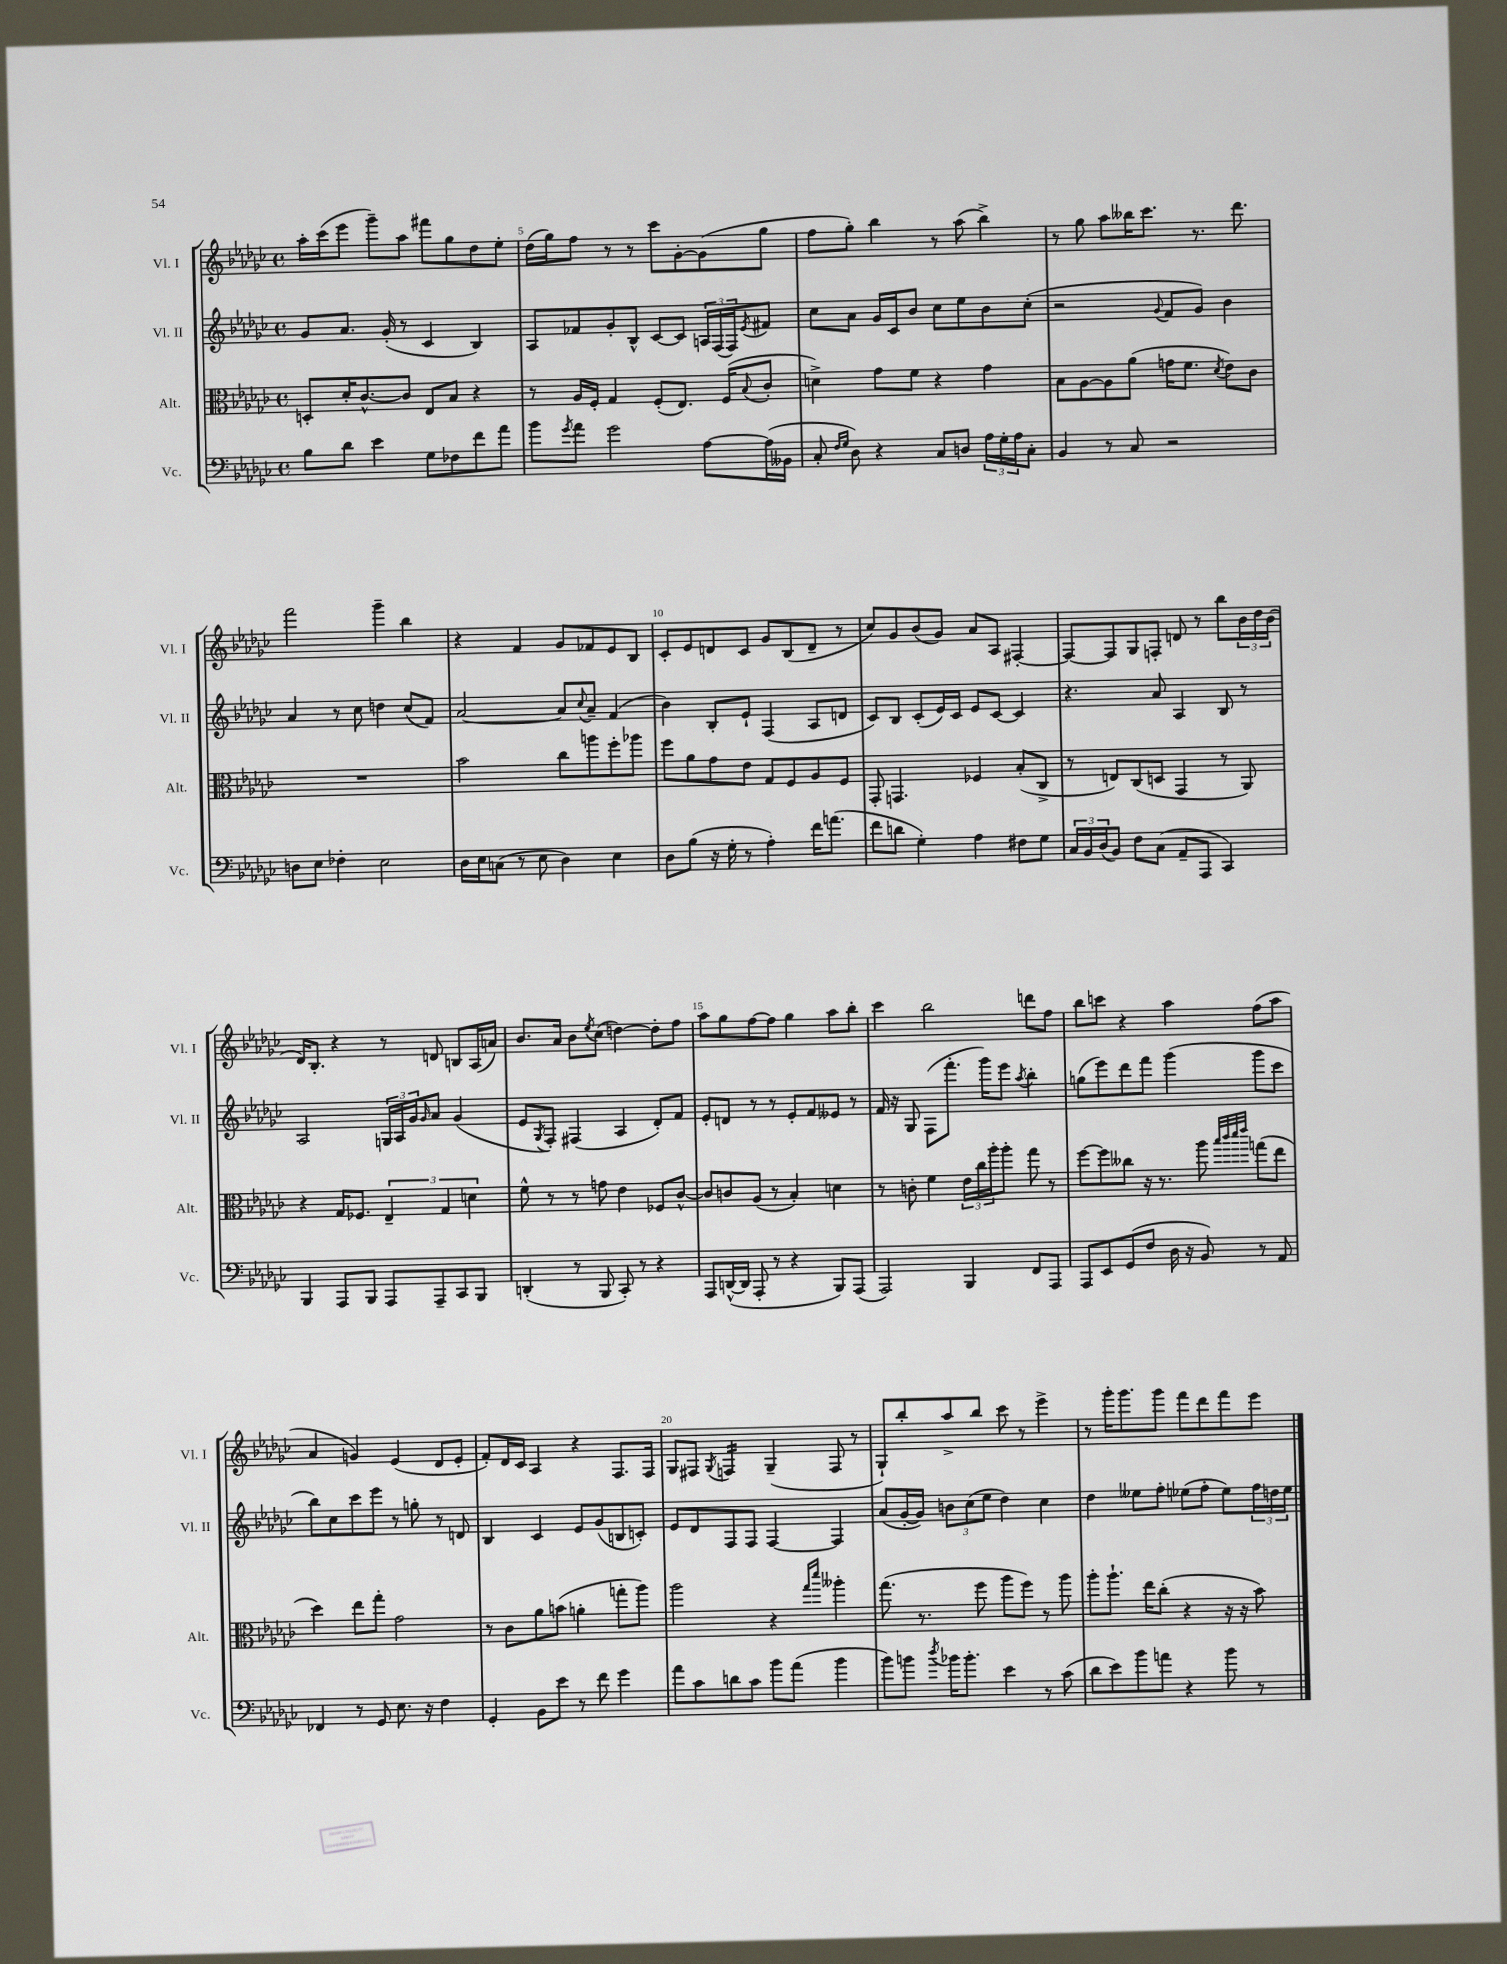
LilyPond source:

<<
\new StaffGroup <<
\new Staff = "s0" \with { instrumentName = "Vl. I" shortInstrumentName = "Vl. I" } {
    \clef treble \key ges \major \defaultTimeSignature \time 4/4
    aes''16-. ces'''16( ees'''8 ges'''8--) aes''8 fis'''8 ges''8 des''8 ees''8-. |
    des''16( ges''16) f''8 r8 r8 ces'''8 ges'8~-. ges'8( ges''8 |
    f''8 ges''8-.) bes''4 r8 aes''8( bes''4->) |
    r8 ges''8 aes''8 beses''16 ces'''8. r8. des'''8. |
    f'''2 ges'''4-- bes''4 |
    r4 f'4 ges'8 fes'8 ees'8 bes8 |
    ces'8-. ees'8 d'8 ces'8 ges'8 bes8( d'8-- r8 |
    ces''8) ges'8 bes'8( ges'8) aes'8 aes8 fis4~-. |
    fis8~ fis8 ges8 f8-. d'8 r8 bes''8 \tuplet 3/2 { bes'16 des''16 bes'16( } |
    des'16) bes8.-. r4 r8 d'8 b8 aes16( a'16) |
    bes'8. aes'16 bes'8 \acciaccatura { ees''8 } ces''8( d''4~) d''8-. f''8 |
    aes''8 ges''8 f''8~ f''8 ges''4 aes''8 bes''8-. |
    ces'''4 bes''2 d'''8 f''8 |
    bes''8 c'''8 r4 aes''4 f''8( aes''8 |
    aes'4 g'4) ees'4( des'8 ees'8-. |
    f'8-.) des'16 ces'16 aes4 r4 f8. f16 |
    ges8 fis8 \acciaccatura { ges8 } f4:16 ges4--( f8 r8 |
    ges8-!) bes''8-. aes''8-> bes''8 ces'''8 r8 ees'''4-> |
    r8 ges'''16-. ges'''8. ges'''8 f'''8 des'''8 f'''8 ees'''8 \bar "|." |
}
\new Staff = "s1" \with { instrumentName = "Vl. II" shortInstrumentName = "Vl. II" } {
    \clef treble \key ges \major \defaultTimeSignature \time 4/4
    ges'8 aes'8. ges'16-.( r8 ces'4 bes4) |
    aes8 fes'8 ges'8-. bes8-^ ces'8~ ces'8 \tuplet 3/2 { a16 f16( f16) } \acciaccatura { ees'8 } fis'8 |
    ces''8 aes'8 ges'16 ces'16 bes'8 ces''8 ees''8 bes'8 ces''8-.( |
    r2 \appoggiatura { ges'8 } f'8 ges'8) bes'4 |
    aes'4 r8 ces''8 d''4 ces''8( f'8) |
    aes'2~ aes'8 \appoggiatura { ces''8 } aes'8-- f'4( |
    bes'4) bes8-. ees'8-! f4( aes8 d'8 |
    ces'8) bes8 ces'8-.( ees'16) ces'16 ees'8 ces'8~ ces'4 |
    r4. aes'8 aes4 bes8 r8 |
    aes2 \tuplet 3/2 { g16 aes16 ges'16 } \grace { ges'16 } aes'8 ges'4( |
    ees'8 \acciaccatura { ges8 } f8-.) fis4( aes4 des'8-.) f'8 |
    ees'8-. d'8 r8 r8 ees'8-. f'8 eeses'8 r8 |
    f'16 r16 ges8 f8( f'''8.-. ges'''16) ees'''8 \acciaccatura { aes''8 } bes''4-. |
    g''8( ees'''8) des'''8 f'''8 ges'''4( ges'''8 ces'''8 |
    bes''8) ces''8 ces'''8 ees'''8 r8 g''8-. r8 d'8 |
    bes4 ces'4 ees'8 ges'8( b8 c'8-.) |
    ees'8 des'8 f8 f8 f4~ f4 |
    aes'8( ges'16~-. ges'16) \tuplet 3/2 { b'8 ces''8( ees''8 } des''4) ces''4 |
    des''4 eeses''8 f''8-. ees''8( f''8-. ees''8) \tuplet 3/2 { f''16 d''16 ees''16 } \bar "|." |
}
\new Staff = "s2" \with { instrumentName = "Alt." shortInstrumentName = "Alt." } {
    \clef alto \key ges \major \defaultTimeSignature \time 4/4
    d8-. des'16-. ces'8.~-^ ces'8 ees8 bes8 r4 |
    r8 aes16 f16-. ges4 f8-.( ees8.) f16( \appoggiatura { bes8 } ces'8-. |
    d'4->) ges'8 f'8 r4 ges'4 |
    bes8 aes8~ aes8 aes'8( g'16 f'8. \acciaccatura { des'8 } ees'8) ces'8 |
    R1 |
    bes'2 ces''8 a''8 f''8-. aes''8 |
    f''8 aes'8 ges'8 ees'8 ges8 f8 aes8 f8 |
    ges,8-. g,4. fes4 bes8-.( ces8-> |
    r8 e8) ces8( d8 ges,4 r8 aes,8) |
    r4 ges16 fes8. \tuplet 3/2 { ees4-- ges4 d'4 } |
    f'8-^ r8 r8 g'8 ees'4 fes8 ces'8~-^ |
    ces'8 c'8 aes8( r8 bes4-.) d'4 |
    r8 c'8-. f'4 \tuplet 3/2 { ees'16 ces''16 aes''16-. } aes''8-. ges''8 r8 |
    f''8~ f''8 ceses''8 r16 r8. aes''8 \grace { bes''32 ces'''32 des'''32 ees'''32 } g''8( ees''8 |
    des''4) ees''8 ges''8-. ges'2 |
    r8 ces'8 aes'8 b'8( a'4-. g''8-. aes''8) |
    aes''2 r4 \grace { ges''16 des'''16 } aeses''4-. |
    ges''8.( r8. f''8 aes''8 f''8) r8 aes''8 |
    aes''8-. aes''8.-! ees''16 ces''8-.( r4 r16 r16 bes'8) \bar "|." |
}
\new Staff = "s3" \with { instrumentName = "Vc." shortInstrumentName = "Vc." } {
    \clef bass \key ges \major \defaultTimeSignature \time 4/4
    bes8 des'8 ees'4 ges8 fes8 f'8 aes'8 |
    bes'8 \acciaccatura { ges'8 } aes'8 ges'2 aes8~ aes16( beses,16 |
    ces8-. \grace { f16 ges16 } des8) r4 ces8 d8 \tuplet 3/2 { aes16 ges16-. aes16 } ces8-. |
    bes,4 r8 ces8 r2 |
    d8 ees8 fes4-. ees2 |
    des16 ees16 c8( r8 ees8 des4) ees4 |
    des8 bes8( r16 ges16-. r8 aes4-.) f'16 a'8.( |
    f'8 d'8 ges4-.) aes4 fis8 ges8 |
    \tuplet 3/2 { ces16 bes,16 des16( } bes,8) f8 ces8( aes,8-- aes,,8 ces,4) |
    bes,,4 aes,,8 bes,,8 aes,,8 aes,,8-- ces,8 bes,,8 |
    d,4-.( r8 bes,,8 ces,8-.) r8 r4 |
    aes,,8 d,16~-^( d,16 aes,,8-. r8 r4 bes,,8) aes,,8( |
    aes,,2) bes,,4 f,8 aes,,8 |
    aes,,8 ees,8 ges,8( f8 des16 r16 bes,8) r8 aes,8 |
    fes,4 r8 ges,8 ees8. r16 f4 |
    ges,4-. bes,8 ees'8 r8 f'8 ges'4 |
    aes'8 ces'8 d'8 ces'8 bes'8 aes'8( bes'4 |
    bes'8) b'8 \acciaccatura { des''8 } bes'16 bes'8.-. ees'4 r8 ces'8( |
    des'8 ees'8) bes'8 a'8 r4 bes'8 r8 \bar "|." |
}
>>
>>
\layout { \context { \Score currentBarNumber = #4 \override BarNumber.break-visibility = ##(#f #t #t) barNumberVisibility = #(every-nth-bar-number-visible 5) } }
